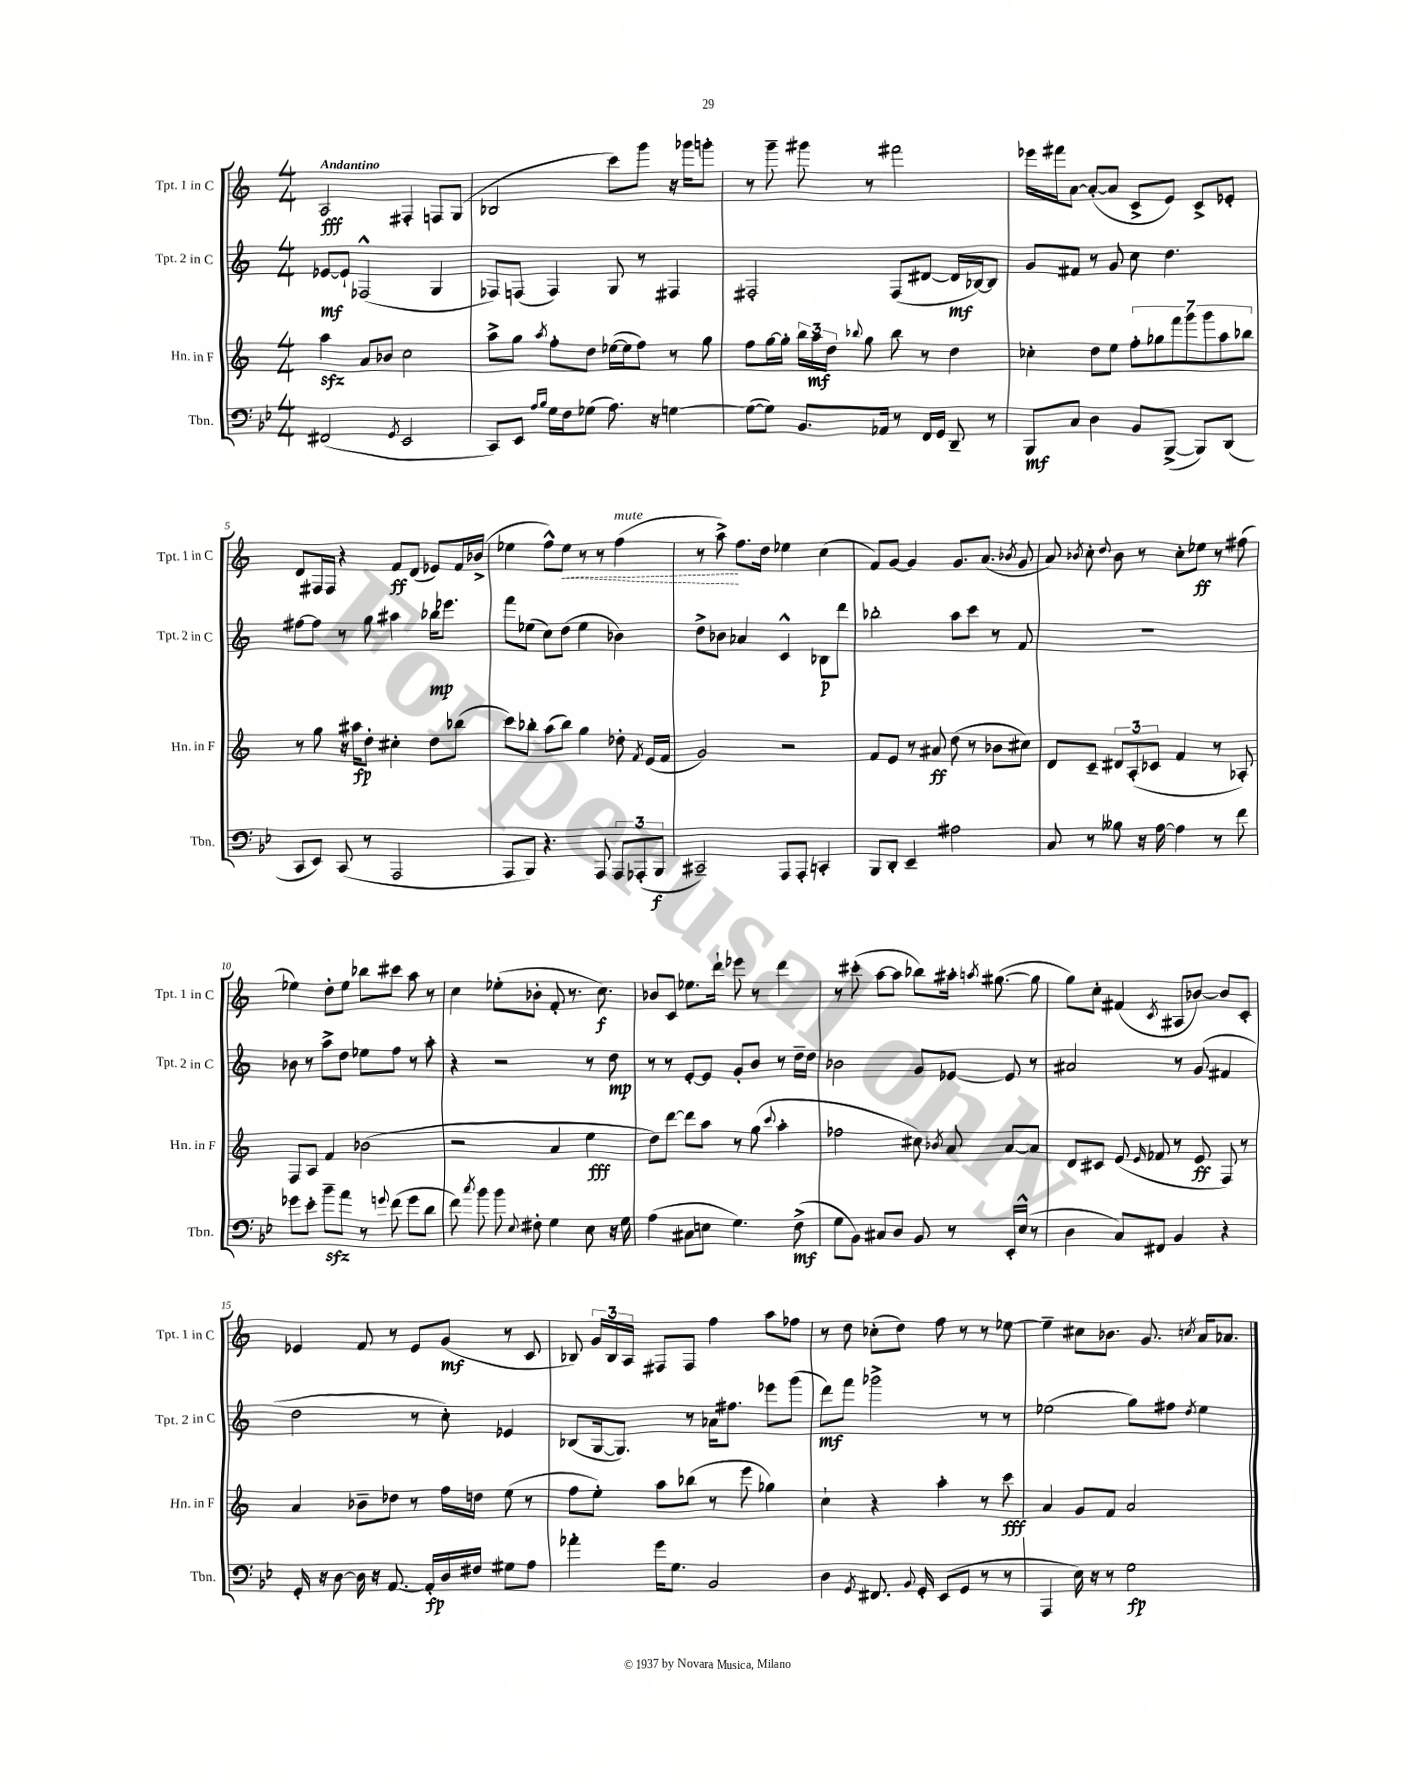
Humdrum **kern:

**kern	**kern	**kern	**kern
*staff4	*staff3	*staff2	*staff1
*clefF4	*clefG2	*clefG2	*clefG2
*k[b-e-]	*k[]	*k[]	*k[]
*M4/4	*M4/4	*M4/4	*M4/4
(2FF#/	4aa\	[8e-/L	2A/
.	.	8e-`/]J	.
.	8a/L	(2F-^^/	.
.	8b-/J	.	.
8qGG/	.	.	.
2EE-/	2cc\	.	4F#'/
.	.	4G/	8F/L
.	.	.	(8G/J
=	=	=	=
8CC/L)	8aa^\L	8F-/L)	2B-/
8EE-/J	8gg\J	(8F/J	.
16qqA/LL	.	.	.
16qqB-/JJ	8qaa/	.	.
16G\LL	8ff'\L	4F/)	.
16F\J	.	.	.
(8G-\J	8dd\J	.	.
8.A\)	([16ee-\LL	8G/	8ccc\L)
.	16ee-\]J	.	.
.	8ff\J)	8r	8ggg\J
16r	.	.	.
[4G\	8r	4F#/	16r
.	.	.	16ggg-\LK
.	8gg\	.	8ggg'\J
=	=	=	=
(8G\_L	8ff\L	2F#'/	8r
8G\]J)	[16gg\L	.	8ggg~\
.	16gg'\]JJ	.	.
8.BB-/L	24bb\LL	.	8ggg#\
.	24aa\	.	.
.	24dd\JJ	.	.
.	8qqbb-/	.	.
.	8gg\	.	8r
16AA-/Jk	.	.	.
8r	8bb-\	(8F#/L	2fff#\
16FF/LL	8r	[8d#/J	.
16GG/JJ	.	.	.
8DD~/	4dd\	16d#/]LL	.
.	.	[16B-/J)	.
8r	.	8B-/]J	.
=	=	=	=
8BBB-/L	4cc-'\	8g/L	16eee-\LL
.	.	.	16fff#\J
8C/J	.	8f#/J	[8a\J
4D\	8dd\L	8r	(8a'/_L
.	8ee\J	8g/	8a/]J
8BB-/L	14ff'\L	8cc\	8c^/L
.	14gg-\	.	.
([8BBB-^/J	.	4.dd\	8e/J)
.	14fff\	.	.
.	14ggg\	.	.
8BBB-/]L)	.	.	8c^/L
.	14ggg\	.	.
.	14aa\	.	.
(8DD/J	.	.	8e-'/J
.	14bb-\J	.	.
=	=	=	=
8CC/L	8r	[8ff#\L	8d/L
8EE-/J)	8gg\	8ff#\]J	16F#/L
.	.	.	16F#/JJ
(8CC/	16r	8r	4r
.	16aa#\LK	.	.
8r	8dd'\J	8gg\	.
2AAA/	4cc#'\	4aa#\	8f/L
.	.	.	(8d/J
.	8dd\L	16bb-\LK	8e-/L)
.	.	8.eee-\J	.
.	(8bb-\J	.	16f/L
.	.	.	(16b-^/JJ
=	=	=	=
8AAA/L	8ccc\L)	8fff\L	4ee-\
8BBB-/J)	8bb-'\J	(8ee-\J	.
4.r	(8aa\L	8cc\L)	8ff^^\L)
.	8bb-\J)	(8dd\J	8ee-\J
.	4gg\	4ee-\	8r
8AAA/	.	.	8r
12AAA/L	8dd-'\	4b-\)	(4ff\
(12AAA-'/	.	.	.
.	8qf/	.	.
.	(16e/LL	.	.
12BBB-/J	.	.	.
.	16f/JJ	.	.
=	=	=	=
2CC#~/)	2g/)	8dd^\L	8r
.	.	8b-\J	8aa^\)
.	.	4a-/	8.ff\L
.	.	.	16dd\Jk
8AAA/L	2r	4c^^/	4ee-\
8AAA'/J	.	.	.
4CC'/	.	8B-\L	(4cc\
.	.	8ddd\J	.
=	=	=	=
8BBB-/L	8f/L	2bb-'\	8f/L)
8DD'/J	8e/J	.	[8g/J
4EE-~/	8r	.	4g/]
.	8a#/	.	.
2A#\	(8dd\	8aa\L	8.g/L
.	8r	8ccc\J	.
.	.	.	(8.a/J
.	8b-\L	8r	.
.	.	.	8qb-/
.	8cc#\J)	8f/	8g/
=	=	=	=
8C/	8d/L	1r	8a/)
.	.	.	8qb-/
8r	8c~/J	.	8cc'\
.	.	.	8qqdd/
8B--\	12d#/L	.	8b-\
.	(12A'/	.	.
16r	.	.	8r
.	12c-/J	.	.
[16A\	.	.	.
4A\]	4f/	.	8cc'\L
.	.	.	8ee-\J
8r	8r	.	8r
8f\	8A-'/)	.	(8ff#\
=	=	=	=
8g-\L	8F/L	8b-\	4ee-\)
8e-'\J	8A/J	8r	.
8b-~\L	4f/	8aa^\L	8dd'\L
8a\J	.	8dd\J	8ee-\J
8r	(2b-\	8ee-\L	8bb-\L
8qqg/	.	.	.
(8f\	.	8ff\J	8ccc#\J
8g\L	.	8r	8aa\
8d\J	.	8aa'\	8r
=	=	=	=
8f\)	2r	4r	4cc\
8qcc/	.	.	.
8b-\	.	.	.
8b-\	.	2r	(8ee-'\L
8qqE-/	.	.	.
8F#'\	.	.	8b-'\J
4G\	4a/	.	8f'/
.	.	.	8.r
8E-\	4ee\	8r	.
.	.	.	8.cc\)
16r	.	8dd\	.
16G\	.	.	.
=	=	=	=
(4A\	8dd\L)	8r	8b-/L
.	[8ddd\J	8r	8c/J
8C#\L	8ddd\]L	[8e'/L	8.ee-\L
8E\J	8aa\J	8e/]J	.
.	.	.	16ddd`\Jk
4.G\)	8r	8g'/L	8eee-\
.	(8gg\	8b/J	8r
.	8qqccc/	.	.
.	4aa'\	8r	4ddd\
(8F^\	.	16dd~\LL	.
.	.	16dd\JJ	.
=	=	=	=
8G\L	2ff-\	2b-\	8r
8BB-\J)	.	.	(8ccc#'\
8C#/L	.	.	[8aa\L
8D/J	.	.	8aa\]J
8BB-/	8cc#\)	8g/L	8bb-\L)
.	8qb-/	.	.
8r	8a/	[8e-/J	16aa#'\Jk
.	.	.	8qaa/
.	.	.	([8.gg#\
16EE-'/LL	[8a/L	8e-/]	.
(16E-^^/JJ	.	.	.
8r	8a/]J	8r	8gg#\]
=	=	=	=
4D\	8d/L	2a#/	8gg\L)
.	8c#/J	.	8cc'\J
8C/L)	(8e/	.	(4f#/
.	16qqe/	.	.
8FF#/J	8f-/	.	.
.	.	.	8qc/
4BB-/	8r	8r	8A#/L
.	8e/	(8g/	[8b-/J)
4r	8F/)	4f#/	8b-/]L
.	8r	.	8c'/J
=	=	=	=
16GG'/	4a/	2dd\	4e-/
16r	.	.	.
[8D\	.	.	.
16D\]	8b-~\L	.	8f/
16r	.	.	.
[8.AA/	8dd-\J	.	8r
.	8r	8r	8e-/L
16AA'/]LL	.	.	.
16D/	16ff\LL	8cc'\)	(8g/J
16F#/JJ	16dd\JJ	.	.
8G#\L	(8ee\	4e-/	8r
8A\J	8r	.	8c/
=	=	=	=
4a-'\	8ff\L	(8B-/L	8B-/)
.	8ee'\J)	[16G/k	24g/LL
.	.	.	24B-/
.	.	8.G/]J)	.
.	.	.	24A/JJ
16g\LK	8aa\L	.	8F#/L
8.G\J	.	.	.
.	(8bb-\J	8r	8F#/J
2BB-/	8r	16a-\LK	4ff\
.	.	8.ff#\J	.
.	8eee\	.	.
.	4gg-\)	8eee-\L	8aa\L
.	.	(8ggg\J	8ff-\J
=	=	=	=
4D\	4cc`\	8ddd\L)	8r
.	.	8fff\J	8dd\
8qGG/	.	.	.
8.FF#/	4r	2ggg-^\	(8cc-'\L
.	.	.	8dd\J)
8qqBB-/	.	.	.
16GG'/	.	.	.
(8EE-/L	4aa'\	.	8ff\
8GG/J	.	.	8r
8r	8r	8r	8r
8r	8ccc\	8r	[8ee-\
=	=	=	=
4AAA/	4a/	(2ee-\	4ee-~\]
16E-\)	8g/L	.	8cc#\L
16r	.	.	.
8r	8f/J	.	8.b-\J
2G\	2a/	8gg\L)	.
.	.	.	8.g/
.	.	8ff#\J	.
.	.	8qdd/	8qcc/
.	.	4ee-\	16a/LK
.	.	.	8.a-/J
==	==	==	==
*-	*-	*-	*-
